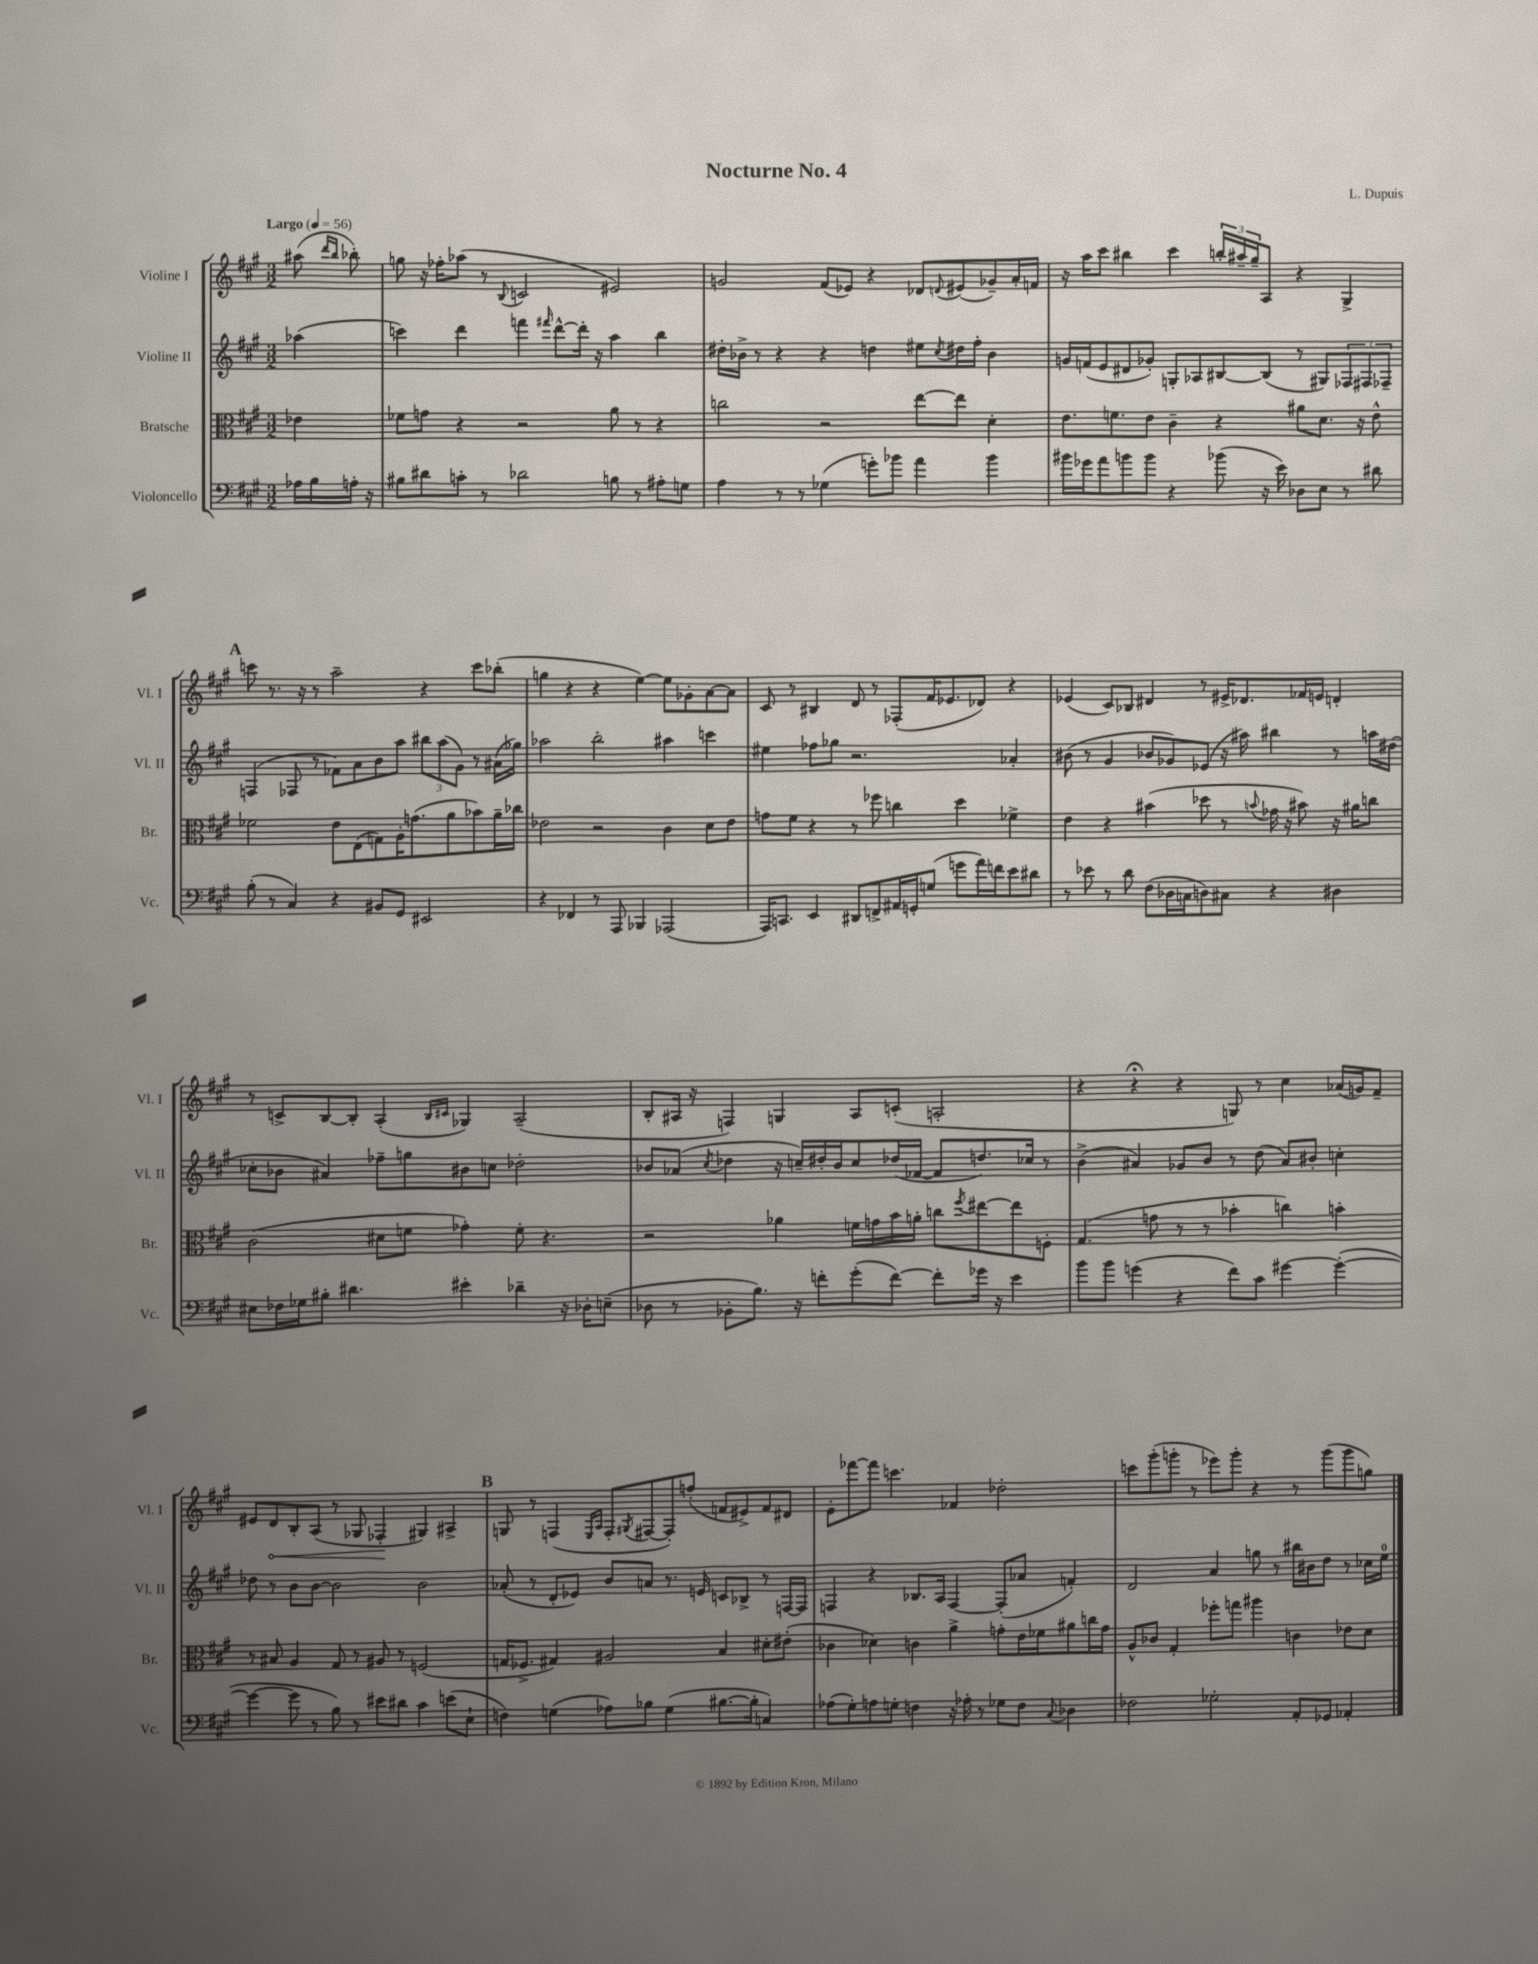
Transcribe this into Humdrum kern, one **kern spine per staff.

**kern	**kern	**kern	**kern
*staff4	*staff3	*staff2	*staff1
*clefF4	*clefC3	*clefG2	*clefG2
*k[f#c#g#]	*k[f#c#g#]	*k[f#c#g#]	*k[f#c#g#]
*M3/2	*M3/2	*M3/2	*M3/2
*MM56	*MM56	*MM56	*MM56
16A-\LL	4e-\	(4aa-\	(8aa#\
16B\	.	.	.
.	.	.	16qqddd/LL
.	.	.	16qqbb/JJ
16A'\JJ	.	.	8bb-'\)
16r	.	.	.
=	=	=	=
8B#\L	8f-\L	4ccc\)	8gg\
8d#\	8g\J	.	16r
.	.	.	16ff-'\LK
8c'\J	4r	4ddd\	(8aa-\J
8r	.	.	8r
.	.	.	8qqB/
2d-\	2r	4fff\	2c/
.	.	16qqfff#/	.
.	.	[8ddd^^\L	.
.	.	16ddd'\]Jk	.
.	.	16r	.
8B\	8a\	4aa\	2e#/)
8r	8r	.	.
8A#'\L	4r	4bb\	.
8G\J	.	.	.
=	=	=	=
4A\	2cc\	16dd#'\LL	2g/
.	.	16b-^\JJ	.
.	.	8r	.
8r	.	4r	.
8r	.	.	.
(4G-\	2r	4r	(8f#/L
.	.	.	8e-/J)
8g'\L)	.	4dd\	4r
8b-\J	.	.	.
4a\	[8ee\L	8ee#\L	8d-/L
.	.	8qcc#/	8qqd/
.	8ee\]J	16dd#\L	(8e#/
.	.	16ff#'\JJ	.
4b-\	4d'\	4b-\	8g-~/)
.	.	.	16a'/L
.	.	.	16f/JJ
=	=	=	=
16b#\LL	8.e\L	16g/LL	16r
16g-\J	.	(16f/J	16aa\LK
8a\	.	8e/	8ccc#\J
.	8.f\	.	.
8b\	.	8d#/	4bb#\
8b\J	8e\J	8g-'/J)	.
4r	4c#~\	8G'/L	4ccc#\
.	.	8A-/	.
(8b-\	4r	[8B#/	24bb'/LL
.	.	.	24aa#~/
.	.	.	24gg#~/J
16r	.	(8B#/]J	8A/J
16e\)	.	.	.
8D-\L	8a#\L	8r	4r
8E\J	8.d\J	8G#/L)	.
8r	.	12F-/	4G#^/
.	16r	.	.
.	.	12F#/	.
8d#\	8e^^\	.	.
.	.	12F-~/J	.
=	=	=	=
(8B'\	2f-\	(4F/	8ccc\
8r	.	.	8.r
4C#/)	.	8F-/	.
.	.	.	16r
.	.	8r	8r
4r	8e\L	8f-\L)	2aa~\
.	(8E\	8a\	.
8BB#/L	8G\)	8b\	.
8GG#/J	16A'\K	8aa\J	.
.	(8.g\	.	.
2EE#/	.	12bb#\L	4r
.	.	(12aa\	.
.	8a\	.	.
.	.	12g#\J)	.
.	8b-\)	8r	8ccc\L
.	16a~\L	(16a#\LL	(8bb-'\J
.	16cc-\JJ	16gg-\JJ)	.
=	=	=	=
4r	2e-\	2aa-\	4gg\
4FF-/	.	.	4r
8r	2r	2bb'\	4r
8AAA/	.	.	.
4BBB-/	.	.	[4ee\)
(2AAA-/	4c#\	4aa#\	8ee\]L
.	.	.	8g-'\
.	8d\L	4ccc\	[8a\
.	8e-\J	.	8a\]J
=	=	=	=
16AAA/LK)	8g\L	4ee#\	8c#/
8.CC/J	.	.	.
.	8f#\J	.	8r
4EE/	4r	8ff-\L	4B#/
.	.	8gg-\J	.
8DD#/L	8r	2.r	8d/
8FF^/	8ff-\	.	8r
16AA#/L	4cc\	.	(8F-'/L
16GG'/J	.	.	.
(8G/J	.	.	16f#/K
.	.	.	8.e-/
8g\L	4dd\	.	.
16a\L)	.	.	8d-/J)
16f\J	.	.	.
8e\	4f-^\	4a-'/	4r
8d#\J	.	.	.
=	=	=	=
8r	4e\	(8b#\	(4e-/
8e-\	.	8r	.
8r	4r	4g#/	8c#/L)
8d\	.	.	8B-/J
(8F#\L	(4b#\	8b-/L	4d#/
16D-\L	.	8g-/)	.
16C\J	.	.	.
8D\)	8dd-\	(8e-/J	8r
8C#\J	8r	16r	16e#^/LK
.	.	16aa#\)	8.d-/
.	8qqb/	.	.
4r	16g-\	4bb#\	.
.	16r	.	.
.	8b#\)	.	16f-/L
.	.	.	16e/JJ
4D#\	16r	8r	4d'/
.	16a#\LK	.	.
.	8cc\J	16aa\LL	.
.	.	(16dd#\JJ	.
=	=	=	=
8E#\L	(2c#\	8cc-'\L	8r
16F-\L	.	8b-\J	8c^/L
16G-\J	.	.	.
8B#'\J	.	4a#/)	[8B/
4.d#\	.	.	8B'/]J
.	8d#\L	8ff-~\L	(4A'/
.	8f\J	8gg\	.
.	.	.	16qqB/LL
.	.	.	16qqc#/JJ
4e#'\	4g-'\)	8b#\	4G-/)
.	.	8cc\J	.
4d-~\	8f'\	2dd-'\	(2A~/
.	4.r	.	.
16r	.	.	.
16D-'\LK	.	.	.
(8E~\J	.	.	.
=	=	=	=
8D-\	2r	8b-/L	8B'/L
8r	.	(8a-/J	16A#/Jk
.	.	.	16r
.	.	8qcc#/	.
8BB-'\L	.	4dd-\	4F/)
8.B\J)	.	.	.
.	4a-\	16r	4G/
16r	.	16cc~/LL)	.
8f'\L	.	16dd#'/	.
.	.	16b-/J	.
(8g#'\	16f\LL	8cc/	8A#/L
.	16g\	.	.
[8f\J)	16b\	(16dd-/L	(8c'/J
.	16a'\JJ	[16f-/JJ	.
8f'\]L	8cc\L	8f-/]L	2A'/
.	8qff#/	.	.
16g-\Jk	[8ee#\	8.dd/)	.
16r	.	.	.
4e\	8ee#\]	.	.
.	.	16cc-/Jk	.
.	8F'\J	8r	.
=	=	=	=
8b\L	(4.G#/	(4b^\	4r
8b\J	.	.	.
(4g\	.	4a#/)	4r;
.	8g\	.	.
4r	8r	8g-/L	4r
.	8r	8b/J	.
8f#\L)	4b-'\	8r	8G/)
8c#\J	.	(8dd\	8r
[4g#\	4cc\)	8a#/L)	4cc#\
.	.	8b#'/J	.
(4g#'\_	4b'\	4cc'\	(16a-/LL
.	.	.	16g/J)
.	.	.	8f#~/J
=	=	=	=
4g#\_	8r	8dd-\	8e#/L
.	8B#/	8r	8d/
8g#\]	4A/	8b\L	8B'/
8r	.	[8b\J	(8A/J
8B\)	8G#/	2b\]	8r
8r	8r	.	8G-/
8e#\L	8A#/	.	4F-'/
8d#\J	8r	.	.
4c#\	(2F/	2b\	4G#/)
(8e\L	.	.	4A#^/
8E`\J	.	.	.
=	=	=	=
4F\)	16G/LK	(8a-'/	8G/
.	8.F-^/J	.	.
.	.	8r	8r
(4G\	4G#/)	8d'/L	(4F/
.	.	8e-/J)	.
.	.	.	16qqE/LL
.	.	.	16qqA/JJ
8A-\L)	2A#/	8b/L	8F'/L
.	.	.	8qG#/
8B-\J	.	8a/J	[8F#/
(4G\	.	8.r	8F#'/])
.	.	.	(8ff'/J
.	.	16e/	.
[8.B#\L	4B/	8c/L	8f/L
.	.	8B-^/J	8e#^/)
16B#'\]Jk	.	.	.
4C/)	8d#'\L	8r	8f/
.	(8e#'\J	[16F/LL	8d#/J
.	.	16F/]JJ	.
=	=	=	=
(8A-\L	4c-\	4F/	8e'\L
8G#'\)	.	.	[8fff-\
8A\	4d-\)	4r	8fff-\]J
8G'\J	.	.	4.ccc\
4F\	4c\	8.B-/L	.
.	.	16A/Jk	.
16r	4a^\	[4F/	4f-/
16A-'\	.	.	.
8r	.	.	.
8G-\L	8g'\L	(8F'/]L	2dd-'\
8F\J	16e\L	8a-/J	.
.	16f-\J	.	.
8qqC#/	.	.	.
4D-\	8a#\	4f'/)	.
.	16cc\L	.	.
.	16g\JJ	.	.
=	=	=	=
2F-\	8A^^/L	2d/	8ccc\L
.	8c-/J	.	(8ggg#'\
.	4G#'/	.	8ggg'\J
.	.	.	8r
2G-'\	8ff-'\L	4a/	8eee-\L)
.	8gg\J	.	8ggg'\J
.	4aa#\	8gg\	4r
.	.	8r	.
8AA'/L	4c\	16bb#\LL	8r
.	.	16b#\J	.
8GG-/J	.	8dd\J	(8ggg\L
4AA-'/	8e-\L	8r	8ggg\
.	8d\J	16cc-\LL	8gg\J)
.	.	16ee\JJ	.
==	==	==	==
*-	*-	*-	*-
